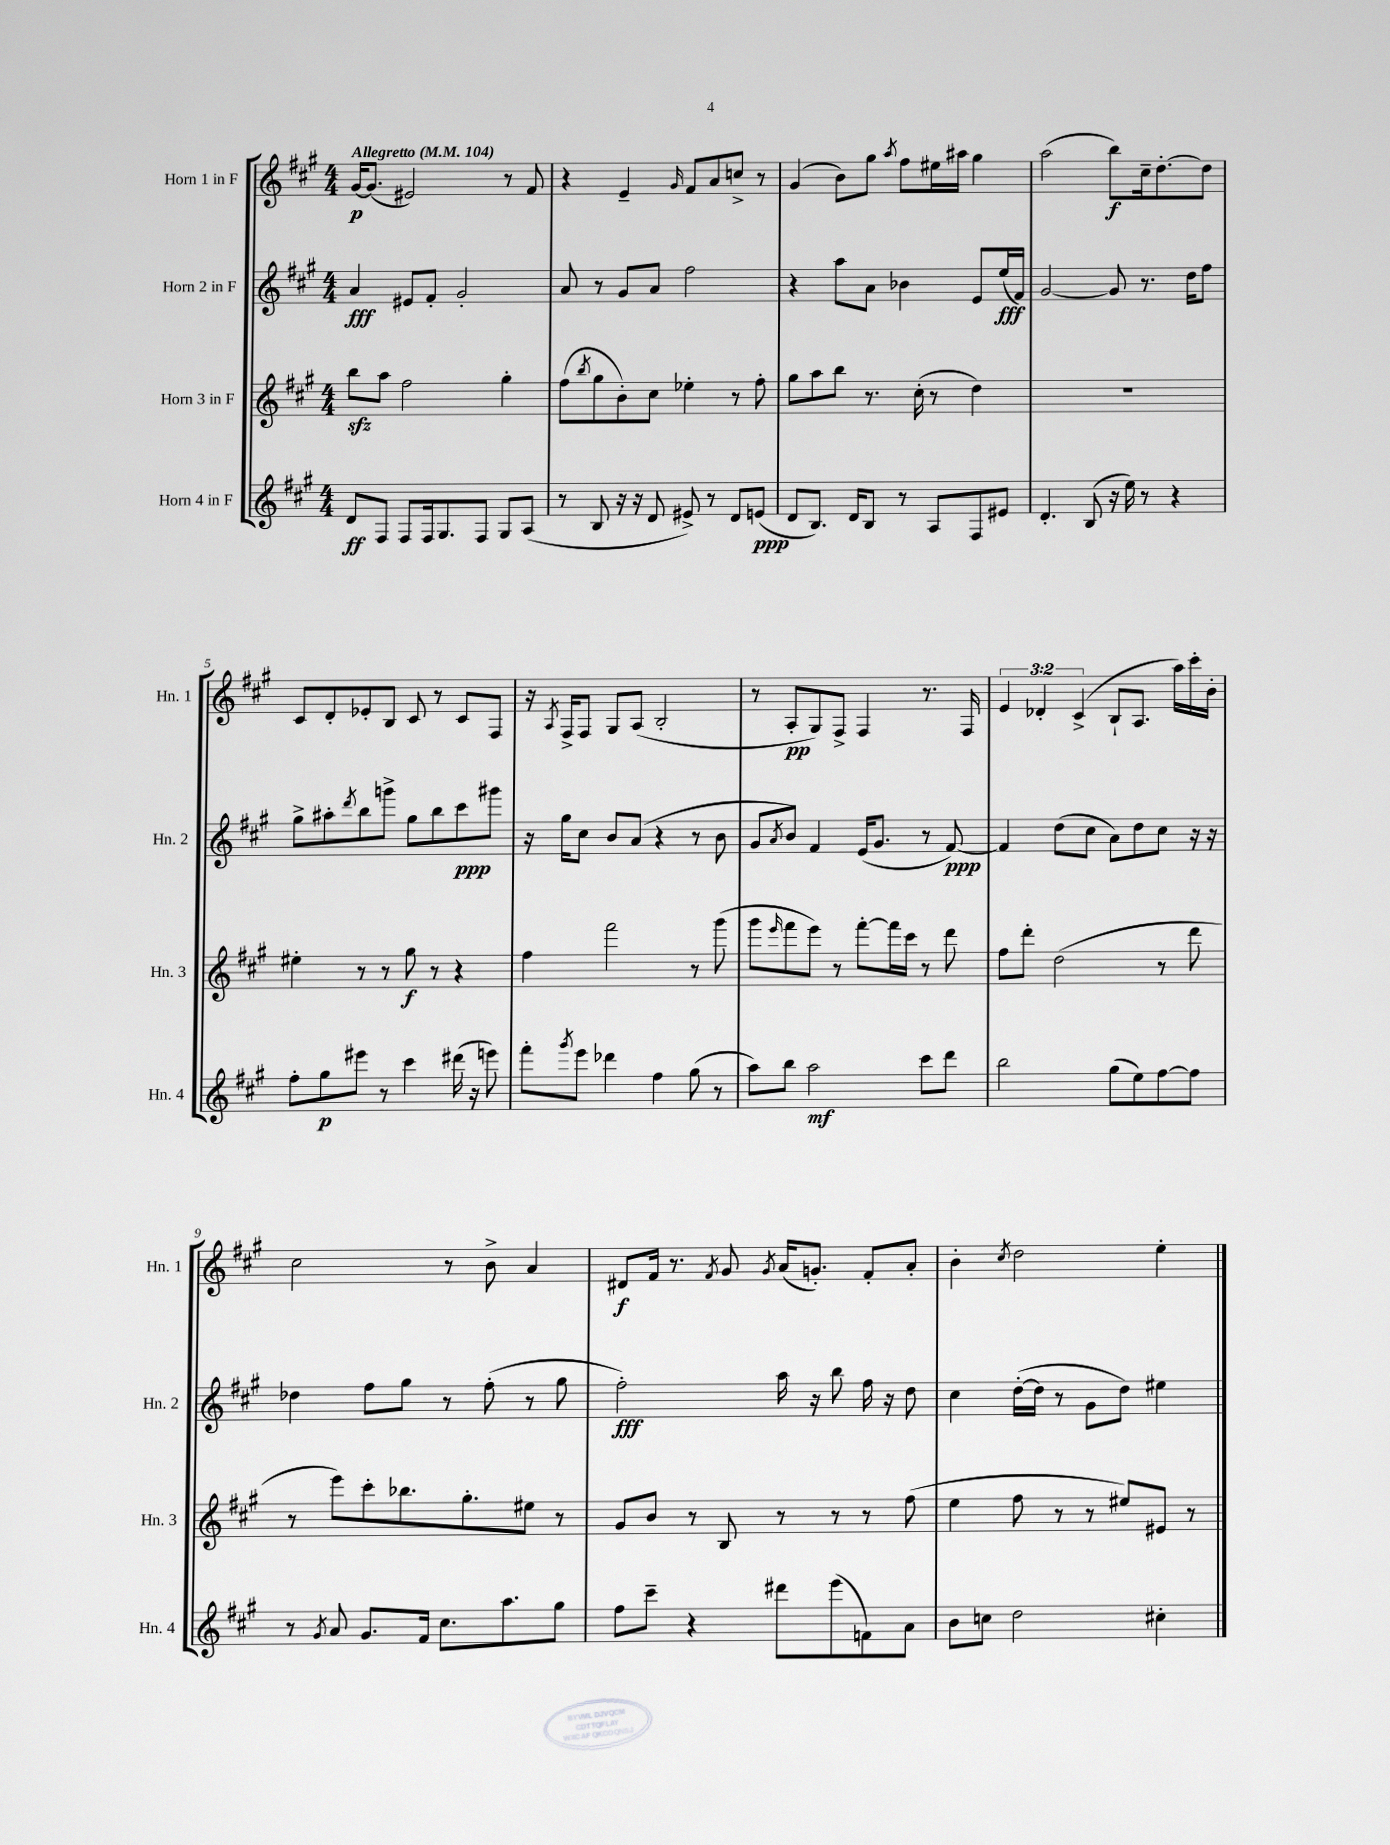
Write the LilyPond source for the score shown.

<<
\new StaffGroup <<
\new Staff = "s0" \with { instrumentName = "Horn 1 in F" shortInstrumentName = "Hn. 1" } {
    \clef treble \key a \major \numericTimeSignature \time 4/4 \override Staff.TupletNumber.text = #tuplet-number::calc-fraction-text \tempo "Allegretto" 4 = 104
    gis'16~\p gis'8.( eis'2) r8 fis'8 |
    r4 e'4-- \grace { gis'16 } fis'8 a'8 c''8-> r8 |
    gis'4( b'8) gis''8 \acciaccatura { a''8 } fis''8 eis''16 ais''16 gis''4 |
    a''2( b''8\f) cis''16-- d''8.~-. d''8 |
    cis'8 d'8-. ees'8-. b8 cis'8 r8 cis'8 fis8 |
    r16 \acciaccatura { a8 } fis16-> fis8 gis8 a8( b2-. |
    r8 a8-.\pp gis8) fis8-> fis4 r8. fis16 |
    \tuplet 3/2 { e'4 des'4-. cis'4->( } b8-! a8. a''16) cis'''16-. b'16-. |
    cis''2 r8 b'8-> a'4 |
    dis'8\f fis'16 r8. \acciaccatura { fis'8 } gis'8 \acciaccatura { gis'8 } a'16( g'8.-.) fis'8-. a'8-. |
    b'4-. \acciaccatura { cis''8 } d''2 e''4-. \bar "|." |
}
\new Staff = "s1" \with { instrumentName = "Horn 2 in F" shortInstrumentName = "Hn. 2" } {
    \clef treble \key a \major \numericTimeSignature \time 4/4
    a'4\fff eis'8 fis'8-. gis'2-. |
    a'8 r8 gis'8 a'8 fis''2 |
    r4 a''8 a'8 bes'4 e'8 e''16\fff( fis'16) |
    gis'2~ gis'8 r8. d''16 fis''8 |
    gis''8-> ais''8-. \acciaccatura { d'''8 } b''8 g'''8-> gis''8 b''8 cis'''8\ppp gis'''8 |
    r16 gis''16 cis''8 b'8 a'8( r4 r8 b'8 |
    gis'8 \acciaccatura { a'8 } b'8) fis'4 e'16( gis'8. r8 fis'8~\ppp) |
    fis'4 d''8( cis''8 a'8) d''8 cis''8 r16 r16 |
    des''4 fis''8 gis''8 r8 fis''8-.( r8 gis''8 |
    fis''2-.\fff) a''16 r16 b''8 fis''16 r16 d''8 |
    cis''4 d''16~-.( d''16 r8 gis'8 d''8) eis''4 \bar "|." |
}
\new Staff = "s2" \with { instrumentName = "Horn 3 in F" shortInstrumentName = "Hn. 3" } {
    \clef treble \key a \major \numericTimeSignature \time 4/4
    b''8\sfz a''8 fis''2 gis''4-. |
    fis''8( \acciaccatura { b''8 } gis''8 b'8-.) cis''8 ees''4-. r8 fis''8-. |
    gis''8 a''8 b''8 r8. cis''16-.( r8 d''4) |
    R1 |
    eis''4-. r8 r8 gis''8\f r8 r4 |
    fis''4 fis'''2 r8 gis'''8( |
    gis'''8 \grace { e'''16 } fis'''8 e'''8) r8 fis'''8~-. fis'''16 cis'''16 r8 d'''8 |
    fis''8 d'''8-. d''2( r8 d'''8 |
    r8 e'''8) cis'''8-. bes''8. gis''8.-. eis''8 r8 |
    gis'8 b'8 r8 b8 r8 r8 r8 fis''8( |
    e''4 fis''8 r8 r8 eis''8) eis'8 r8 \bar "|." |
}
\new Staff = "s3" \with { instrumentName = "Horn 4 in F" shortInstrumentName = "Hn. 4" } {
    \clef treble \key a \major \numericTimeSignature \time 4/4
    d'8\ff fis8 fis8 fis16 gis8. fis8 gis8 a8( |
    r8 b8 r16 r16 d'8 eis'8->) r8 d'8 e'8\ppp( |
    d'8 b8.) d'16 b8 r8 a8 fis8 eis'8 |
    d'4.-. b8( r16 e''16) r8 r4 |
    fis''8-. gis''8\p eis'''8 r8 cis'''4 dis'''16( r16 e'''8) |
    fis'''8-. \acciaccatura { gis'''8 } e'''8 des'''4 fis''4 gis''8( r8 |
    a''8) b''8 a''2\mf cis'''8 d'''8 |
    b''2 gis''8( e''8) fis''8~ fis''8 |
    r8 \acciaccatura { gis'8 } a'8 gis'8. fis'16 cis''8. a''8. gis''8 |
    fis''8 cis'''8-- r4 dis'''8 e'''8( f'8) a'8 |
    b'8 c''8 d''2 cis''4-. \bar "|." |
}
>>
>>
